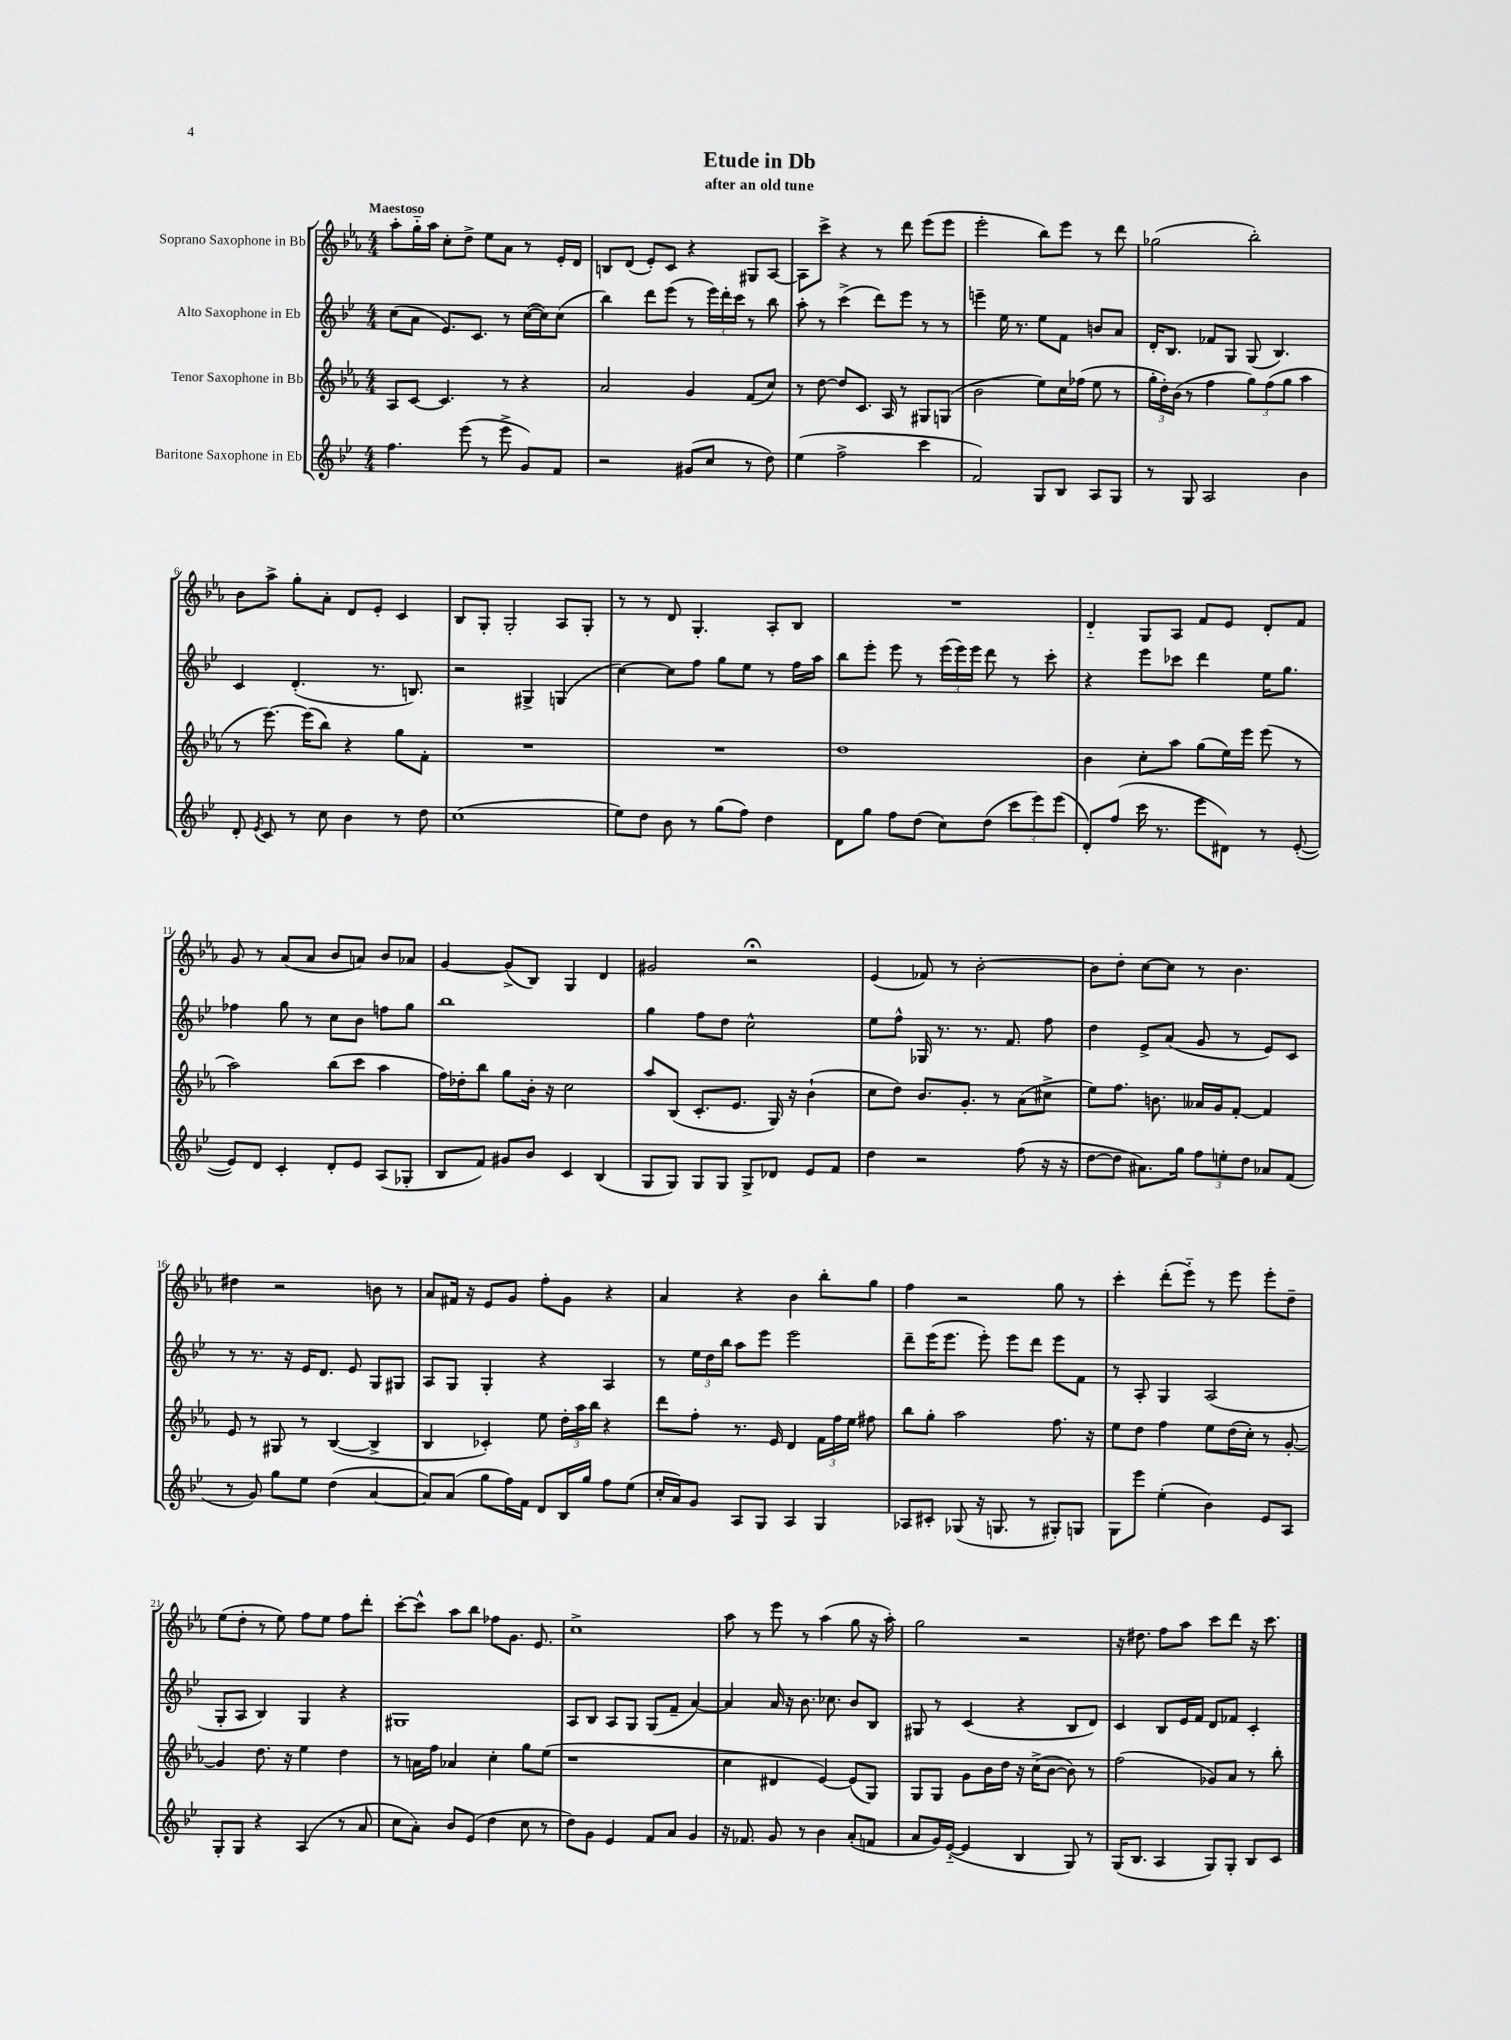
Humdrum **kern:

**kern	**kern	**kern	**kern
*staff4	*staff3	*staff2	*staff1
*clefG2	*clefG2	*clefG2	*clefG2
*k[b-e-]	*k[b-e-a-]	*k[b-e-]	*k[b-e-a-]
*M4/4	*M4/4	*M4/4	*M4/4
4.ff	8A-	(8cc	8aa-'
.	[8c	8a	16gg'~
.	.	.	16aa-
.	4.c]	8.e-)	8cc'
(8eee-	.	.	8dd^
.	.	8.c	.
8r	.	.	8ee-
8eee-^	8r	8r	8a-
8g)	4r	([16cc	8r
.	.	16cc])	.
8f	.	(8cc	16e-'
.	.	.	16d
=	=	=	=
2r	2a-	4bb-)	8B
.	.	.	(8d
.	.	8ddd	8e-')
.	.	(8eee-	8c
(8g#	4g	8r	4r
8cc	.	24eee-)	.
.	.	24ddd'	.
.	.	24ccc	.
8r	(8f	8r	8G#
8dd)	8cc)	8bb-	[8A-
=	=	=	=
(4ee-	8r	8aa'	8A-]
.	[8dd	8r	8ccc^
2ff^	8dd]	(4ccc^	4r
.	8.c	.	.
.	.	8ddd)	8r
.	16A-	.	.
.	8r	8eee-	8ddd
4ccc	8G#	8r	(8eee-
.	(8G	8r	8eee-
=	=	=	=
2f)	2b-	4eee~	2eee-'
.	.	16ee-	.
.	.	8.r	.
8G	8ee-)	8ee-	8bb-)
8B-	16cc	8f	8eee-
.	(16ff-	.	.
8A	8ee-	8b	8r
8G	8r	8a	8ddd
=	=	=	=
8r	24gg'	16d'	(2gg-
.	24dd')	.	.
.	.	8.B-	.
.	(24b-	.	.
8G	8r	.	.
2A	4ff	8f-	.
.	.	8G	.
.	12gg)	(8G	2bb-')
.	(12ff	.	.
.	.	4.B-)	.
.	12gg	.	.
4b-	4aa-	.	.
=	=	=	=
8d'	8r	4c	8b-
8qe-	.	.	.
8c	[8.eee-)	.	8aa-^
8r	.	(4.d'	8gg'
.	(16eee-]	.	.
8cc	8bb-)	.	8a-'
4b-	4r	.	8d
.	.	8.r	8e-'
8r	8gg	.	4c
.	.	8.B)	.
8dd	8f'	.	.
=	=	=	=
(1cc	1r	2r	8B-
.	.	.	8G'
.	.	.	2G'
.	.	4G#^	.
.	.	(4G	8A-
.	.	.	8G'
=	=	=	=
8ee-)	1r	[4cc)	8r
8dd	.	.	8r
8b-	.	8cc]	8d
8r	.	8ff	4.G'
(8gg	.	8gg	.
8ff)	.	8ee-	.
4dd	.	8r	8A-'
.	.	16ff	8B-
.	.	16aa	.
=	=	=	=
8d	1dd	8bb-	1r
8gg	.	8eee-'	.
8ff	.	8eee-	.
(8dd	.	8r	.
8cc)	.	(24eee-	.
.	.	24eee-)	.
.	.	24eee-	.
(8dd	.	8ddd	.
12ccc	.	8r	.
12eee-)	.	.	.
.	.	8ccc'	.
(12eee-	.	.	.
=	=	=	=
8d')	4b-	4r	4d'~
(8ff	.	.	.
16ccc	8cc'	8eee-	8G
8.r	.	.	.
.	8aa-	8ccc-	8A-
8eee-	(8gg	4ddd	8f
8d#)	16ee-)	.	8e-
.	16eee-	.	.
8r	(8eee-	16ee-	8d'
.	.	8.gg	.
([8e-'	8r	.	8f
=	=	=	=
8e-])	2aa-)	4ff-	8g
8d	.	.	8r
4c'	.	8gg	(8a-
.	.	8r	8a-
8d'	(8bb-	8cc	8b-
8e-	8ccc	8b-	8a)
(8A	4aa-	8ff	8b-
8G-'	.	8gg	8a-
=	=	=	=
8B-	16ff)	1bb-	[4g
.	16dd-'	.	.
8f)	8bb-	.	.
8g#	8gg	.	(8g^]
8b-	16b-'	.	8B-)
.	16r	.	.
4c	2cc	.	4G
(4B-	.	.	4d
=	=	=	=
8G	8aa-	4gg	2g#
8G)	(8B-	.	.
8G	8.c'	8ff	.
8G	.	8dd	.
.	8.e-	.	.
8G^	.	2cc^^	2r;
8d-	16G)	.	.
.	16r	.	.
8e-	(4b-`	.	.
8f	.	.	.
=	=	=	=
4dd	8cc	8ee-	(4e-
.	8dd)	8ff^^	.
2r	8.b-	16G-	8f-)
.	.	8.r	.
.	.	.	8r
.	8.g'	.	.
.	.	8.r	[2b-'
.	8r	.	.
.	.	8.f	.
(8ff	(8a-	.	.
16r	8cc#^	8ff	.
16r	.	.	.
=	=	=	=
[8dd	8ee-)	4dd	8b-]
8dd]	8.ff	.	8dd'
8.a#)	.	8e-^	[8cc
.	8.b	.	.
.	.	(8a	8cc]
16gg	.	.	.
12ff	16a--	8g	8r
.	16g	.	.
12ee'	.	.	.
.	[8f'	8r	4.b-
12dd	.	.	.
8a-	4f]	8e-)	.
(8f	.	8c	.
=	=	=	=
8r	8e-	8r	4dd#
8g)	8r	8.r	.
8gg	8G#	.	2r
.	.	16r	.
8ee-	8r	16e-	.
.	.	8.d	.
(4dd	([4B-	.	.
.	.	8e-	.
[4a	4B-^]	8G	8b
.	.	8G#	8r
=	=	=	=
8a])	4B-	8A	8a-
(8a	.	8G	16f#
.	.	.	16r
8gg	4c-')	4G'	8e-
16ff)	.	.	8g
16f	.	.	.
8d	8ee-	4r	8ff'
16B-	24dd'	.	8g
.	24aa-	.	.
16gg	.	.	.
.	24bb-	.	.
8ff	4r	4A	4r
(8ee-	.	.	.
=	=	=	=
16cc'	8ddd	8r	4a-
16a)	.	.	.
8g	8ff'	24ee-	.
.	.	24dd	.
.	.	24bb-	.
8A	8.r	8aa	4r
8G	.	8eee-	.
.	16e-	.	.
4A	4d	2eee-	4b-
4G	24f	.	8bb-'
.	24ff	.	.
.	24ee-	.	.
.	8ff#	.	8gg
=	=	=	=
8A-	8bb-	8ddd~	4ff
8c#'	8gg'	(16eee-	.
.	.	8.eee-	.
(8G-	2aa-	.	2r
16r	.	8eee-')	.
8.G	.	.	.
.	.	8eee-	.
8r	.	8ddd	.
8G#')	8.ff	8eee-	8gg
8G	.	8f	8r
.	16r	.	.
=	=	=	=
8G	8ee-	8r	4ccc'
8eee-	8dd	8A'	.
(4ee-'	4ff	4G	(8ddd'
.	.	.	8eee-'~)
4b-)	8ee-	(2A	8r
.	(16dd	.	8eee-
.	16cc')	.	.
8e-	8r	.	8eee-'
8A	[8g'	.	8dd~
=	=	=	=
8G'	4g]	8G'	(8ee-
8G	.	8A	8dd'
4r	8.dd	4B-)	8r
.	.	.	8ee-)
.	16r	.	.
(4A	4ee-	4G	8ff
.	.	.	8ee-
8r	4dd	4r	8ff
8a	.	.	8ddd'
=	=	=	=
8cc	8r	1G#	[8ccc'
8a')	16a	.	8ccc^^]
.	16ff	.	.
8b-	4a-	.	8aa-
(8e-	.	.	8bb-
4dd	4cc'	.	8ff-
.	.	.	8.g
8cc	8gg	.	.
.	.	.	8.e-
8r	(8ee-	.	.
=	=	=	=
8dd)	1r	8A	1cc^
8g	.	8B-	.
4e-	.	8A	.
.	.	8G	.
8f	.	(8G	.
8a	.	8f~	.
4g	.	[4a)	.
=	=	=	=
16r	4cc	4a]	8aa-
8.f-	.	.	.
.	.	.	8r
8g	4d#	16a	8eee-
.	.	16r	.
8r	.	8.b-	8r
4b-	[4e-)	.	(4aa-
.	.	8.cc-	.
(8a'	(8e-]	8b-	8gg
8f	8G)	8B-	16r
.	.	.	16aa-')
=	=	=	=
8a	8G	8G#	2gg
16g)	8G	8r	.
([16e-'~	.	.	.
4e-]	8g	(4c	.
.	16b-	.	.
.	16dd	.	.
4B-	16r	4r	2r
.	(16cc^	.	.
.	[8b-	.	.
8G)	8b-])	8B-	.
8r	8r	8d)	.
=	=	=	=
(16G	(2ff	4c	16r
8.B-	.	.	8.dd#
4A	.	8B-	8ff
.	.	16e-	8aa-
.	.	16f	.
8G)	8g-)	8d	8ccc
8G'	8a-	8f-	8ddd
8B-	8r	4c'	16r
.	.	.	8.ccc
8c	8bb-'	.	.
==	==	==	==
*-	*-	*-	*-
